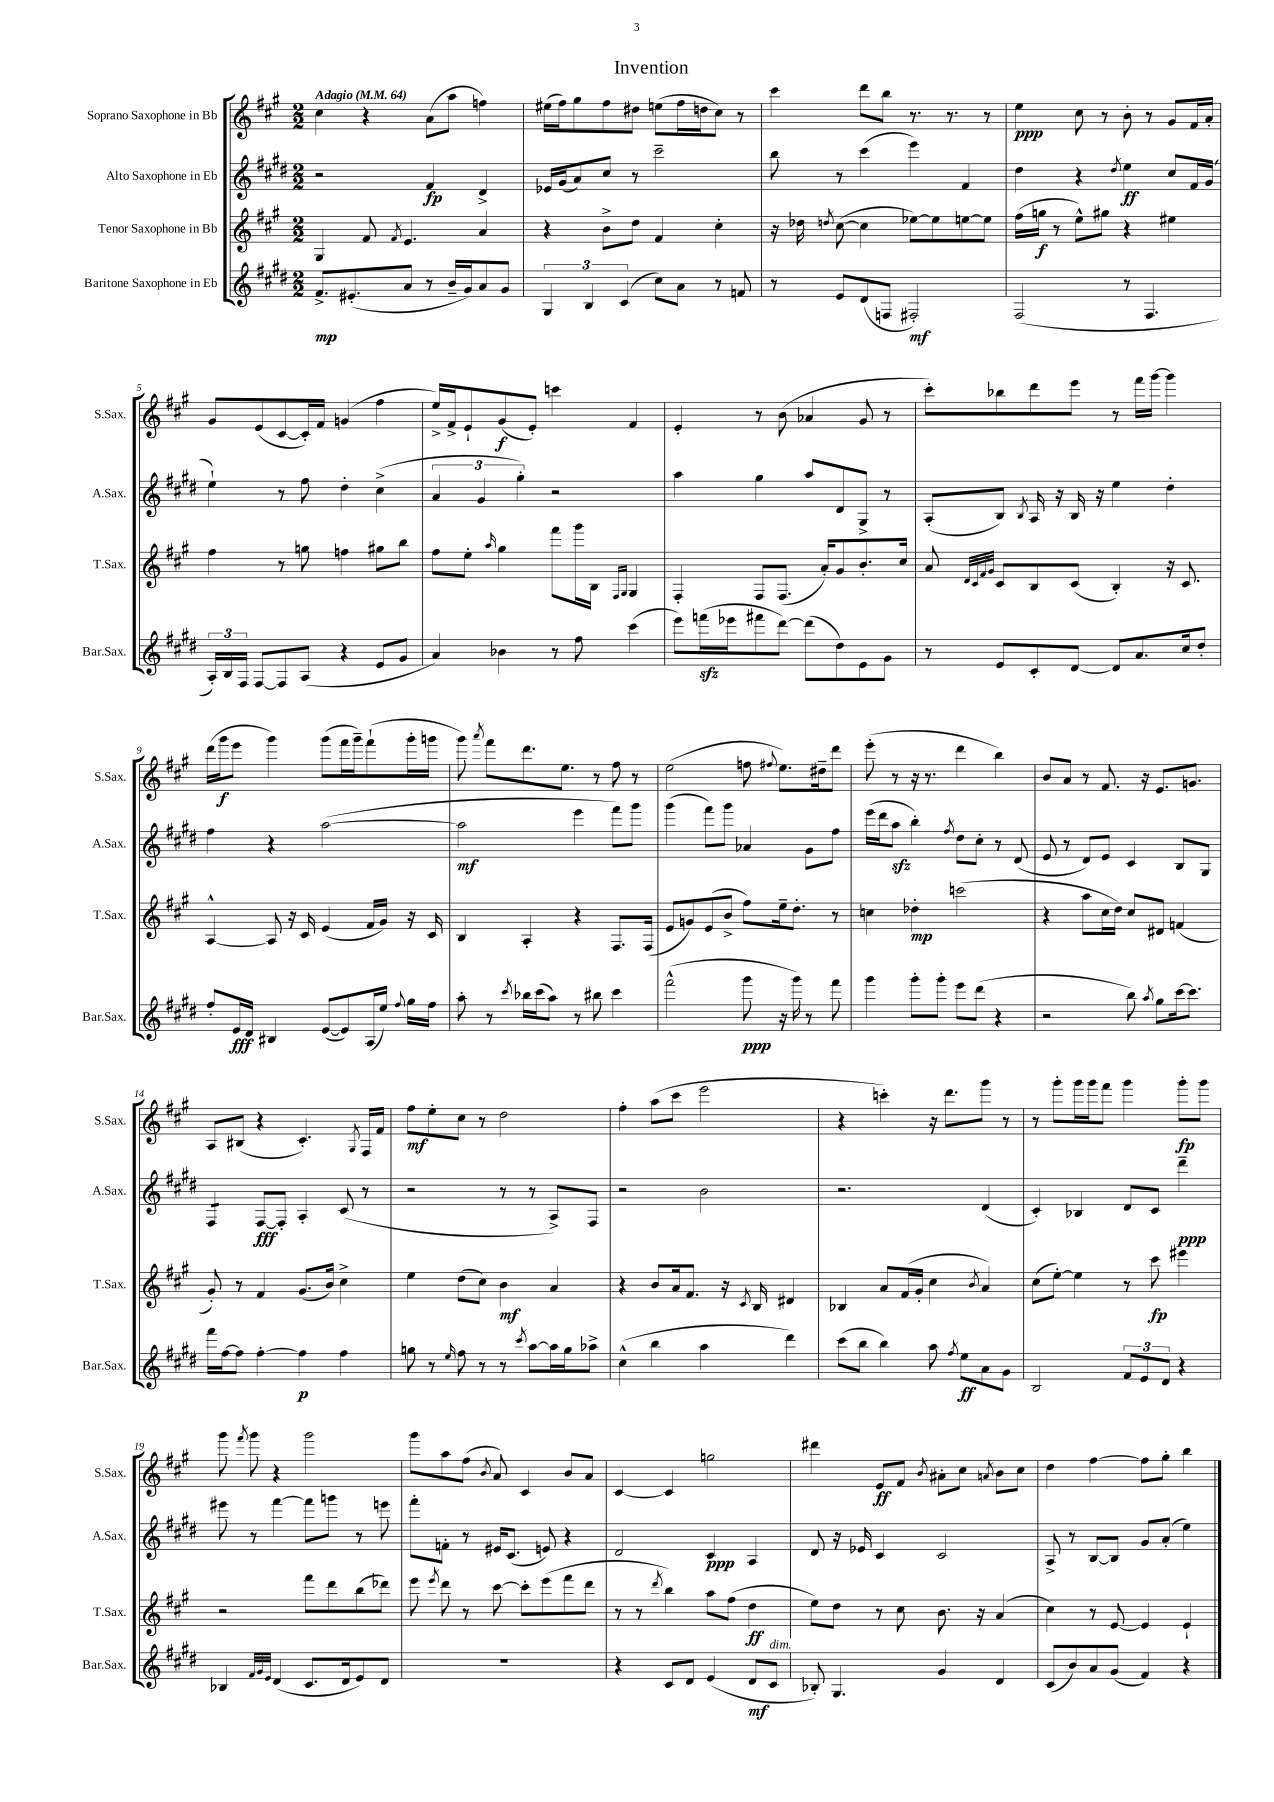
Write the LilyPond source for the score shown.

\header { title = "Invention" }
<<
\new StaffGroup <<
\new Staff = "s0" \with { instrumentName = "Soprano Saxophone in Bb" shortInstrumentName = "S.Sax." } {
    \clef treble \key a \major \numericTimeSignature \time 2/2 \tempo "Adagio" 4 = 64
    \autoBeamOff cis''4 r4 a'8[( a''8] f''4) |
    eis''16[( fis''16) gis''8 fis''8 dis''8] e''8[( fis''16 d''16 cis''8]) r8 |
    cis'''4 d'''8[ b''8] r8. r8. r8 |
    e''4\ppp cis''8 r8 b'8-. r8 gis'8[ fis'16 a'16]-. |
    gis'8[ e'8( cis'8~ cis'16-.) fis'16] g'4( fis''4 |
    e''16[->) fis'16-> e'8-! gis'8\f( e'8]-.) c'''4 fis'4 |
    e'4-. r8 b'8( aes'4 gis'8 r8 |
    cis'''8[-.) bes''8 d'''8 e'''8] r8 fis'''16[ gis'''16]~ gis'''4 |
    d'''16[( gis'''16\f e'''8] gis'''4) gis'''8[( fis'''16 gis'''16--) fis'''8-!( gis'''16-. g'''16] |
    gis'''8) \acciaccatura { a'''8 } fis'''8[ d'''8. e''8.] r8 fis''8 r8 |
    e''2( f''8 \appoggiatura { fis''8 } e''8.[) dis''16-- d'''8] |
    e'''8-.( r8 r16 r8. d'''4 b''4) |
    b'8[ a'8] r8 fis'8. r16 e'8.[ g'8.] |
    a8[ bis8]( r4 cis'4.-.) \acciaccatura { gis8 } fis16[ fis'16] |
    fis''8[\mf e''8-. cis''8] r8 d''2 |
    fis''4-. a''8[( cis'''8] e'''2 |
    r4 c'''4-.) r16 d'''8.[ gis'''8] r8 |
    r8 gis'''8[-. gis'''16 gis'''16 fis'''8] gis'''4 gis'''8[-.\fp gis'''8] |
    gis'''8 \acciaccatura { fis'''8 } gis'''8 r4 gis'''2 |
    gis'''8[ a''8 fis''8]( \acciaccatura { b'8 } a'8) cis'4 b'8[ a'8] |
    cis'4~ cis'4 g''2 |
    dis'''4 e'8[\ff fis'8] \acciaccatura { b'8 } ais'8[-. cis''8] \acciaccatura { a'8 } b'8[ cis''8] |
    d''4 fis''4~ fis''8[ gis''8]-. b''4 \bar "|." |
}
\new Staff = "s1" \with { instrumentName = "Alto Saxophone in Eb" shortInstrumentName = "A.Sax." } {
    \clef treble \key e \major \numericTimeSignature \time 2/2
    \autoBeamOff r2 fis'4\fp dis'4-> |
    ees'16[ gis'16( a'8) cis''8] r8 cis'''2-- |
    b''8 r8 cis'''4( e'''4) fis'4 |
    dis''4 r4 \acciaccatura { dis''8 } e''4\ff cis''8[ fis'16 gis'16]( |
    e''4-!) r8 fis''8 dis''4-. cis''4->( |
    \tuplet 3/2 { a'4 gis'4 gis''4-.) } r2 |
    a''4 gis''4 a''8[ dis'8 gis8]-> r8 |
    a8[-.( b8]) \acciaccatura { b8 } a16 r16 b16 r16 e''4 dis''4-. |
    fis''4 r4 a''2~( |
    a''2\mf e'''4 fis'''8[) gis'''8] |
    gis'''4( fis'''8[) gis'''8] aes'4 gis'8[ fis''8] |
    e'''16[( dis'''16 a''8]\sfz b''4-.) \acciaccatura { fis''8 } dis''8[ cis''8]-. r8 dis'8( |
    e'8 r8 dis'8[) e'8] cis'4 b8[ gis8] |
    fis4:8 fis8[~\fff fis8]-. a4-. cis'8( r8 |
    r2 r8 r8 a8[->) fis8] |
    r2 b'2 |
    r2. dis'4( |
    cis'4-.) bes4 dis'8[ cis'8] dis'''4--\ppp |
    eis'''8 r8 fis'''4~ fis'''8[ g'''8] r8 e'''8 |
    fis'''8[-. f'8]-. r8 eis'16[ cis'8.]( e'8) r4 |
    dis'2 cis'4\ppp a4 |
    dis'8 r16 ees'16 cis'4 cis'2 |
    a8-> r8 b8[~ b8] gis'8[ a'8]-.( e''4) \bar "|." |
}
\new Staff = "s2" \with { instrumentName = "Tenor Saxophone in Bb" shortInstrumentName = "T.Sax." } {
    \clef treble \key a \major \numericTimeSignature \time 2/2
    \autoBeamOff gis4 fis'8 \acciaccatura { fis'8 } e'4. a'4 |
    r4 b'8[-> d''8] fis'4 cis''4-. |
    r16 des''16 \acciaccatura { d''8 } cis''8~( cis''4 ees''8[~) ees''8 e''8~ e''8] |
    fis''16[( g''16]\f r8 e''8[-^) gis''8] r4 eis''4 |
    fis''4 r8 g''8 f''4 gis''8[ b''8] |
    fis''8[ e''8]-. \grace { a''16 } gis''4 fis'''8[ gis'''16 b16] \grace { fis16[ gis16] } gis4 |
    fis4-. fis8[ fis8.]( a'16[-.) gis'8 b'8.-. cis''16] |
    a'8 \grace { d'32[ cis'32 fis'32 gis'32] } cis'8[ b8 cis'8]( b4-.) r16 cis'8. |
    a4~-^ a8 r16 cis'16 e'4( fis'16[ gis'16]) r16 cis'16 |
    b4 a4-. r4 fis8.[ fis16]( |
    e'8[ g'8) e'8( b'8]-> fis''8[) e''16-- d''8.]-. r8 |
    c''4 des''4-.\mp c'''2( |
    r4 a''8[ cis''16 d''16]) cis''8[ dis'8] f'4( |
    gis'8-.) r8 fis'4 gis'8.[( b'16]) cis''4-> |
    e''4 d''8[( cis''8]) b'4\mf a'4 |
    r4 b'8[ a'16 fis'8.] r16 \acciaccatura { cis'8 } b16 dis'4 |
    bes4 a'8[ fis'16( gis'16]-. cis''4 \acciaccatura { b'8 } a'4) |
    cis''8[( e''8]~-.) e''4 r8 cis'''8\fp eis'''4 |
    r2 fis'''8[ d'''8 b''8( des'''8]) |
    e'''8 \acciaccatura { e'''8 } d'''8 r8 cis'''8~ cis'''8[-. e'''8( fis'''8 d'''8] |
    r8 r8 \acciaccatura { d'''8 } b''4) a''8[ fis''8]( d''4\ff |
    e''8[) d''8] r8 cis''8 b'8. r16 a'4( |
    cis''4) r8 e'8~ e'4 e'4-! \bar "|." |
}
\new Staff = "s3" \with { instrumentName = "Baritone Saxophone in Eb" shortInstrumentName = "Bar.Sax." } {
    \clef treble \key e \major \numericTimeSignature \time 2/2
    \autoBeamOff fis'8.[->\mp eis'8.-.( a'8] r8 b'16[-- gis'16) a'8 gis'8] |
    \tuplet 3/2 { gis4 b4 cis'4( } cis''8[) a'8] r8 f'8 |
    r8 e'8[ dis'8( f8] fis2-.\mf) |
    fis2( r8 fis4. |
    \tuplet 3/2 { a16[-.) b16 fis16] } fis8[~ fis8 a8]( r4 e'8[ gis'8] |
    a'4) bes'4 r8 fis''8 cis'''4( |
    e'''8[) f'''16\sfz( ees'''16 fis'''8 dis'''8]~) dis'''8[( dis''8) e'8 gis'8] |
    r8 e'8[ cis'8-. dis'8]~ dis'8[ a'8. cis''16 dis''8]-. |
    fis''8[-. e'16\fff dis'16] bis4 e'8[~( e'8) a16( e''16]) \appoggiatura { fis''8 } gis''16[ fis''16] |
    a''8-. r8 \acciaccatura { cis'''8 } bes''16[ cis'''16( a''8]) r8 bis''8 cis'''4 |
    fis'''2-^( gis'''8\ppp r16 gis'''16) r8 fis'''8 |
    gis'''4 gis'''8[-. gis'''8]-. e'''8[ dis'''8]( r4 |
    r2 b''8) \acciaccatura { a''8 } gis''8[ cis'''16~ cis'''8.] |
    fis'''16[ fis''16~ fis''8] fis''4~-. fis''4\p fis''4 |
    g''8 r8 \grace { e''16 } fis''8 r8 r8 \acciaccatura { cis'''8 } a''8[~ a''16 g''16 aes''8]-> |
    cis''4-^( b''4 a''4 dis'''4) |
    cis'''8[( b''8] b''4) a''8 \acciaccatura { fis''8 } e''8[\ff a'8 gis'8] |
    b2 \tuplet 3/2 { fis'8[ e'8 dis'8] } r4 |
    bes4 \grace { fis'32[ gis'32 e'32] } dis'4( cis'8.[ dis'16 e'8) dis'8] |
    R1 |
    r4 cis'8[ dis'8] e'4( dis'8[\mf cis'8]^\markup { \italic "dim." } |
    bes8-.) gis4. gis'4 dis'4 |
    cis'8[( b'8) a'8 gis'8]( fis'4) r4 \bar "|." |
}
>>
>>
